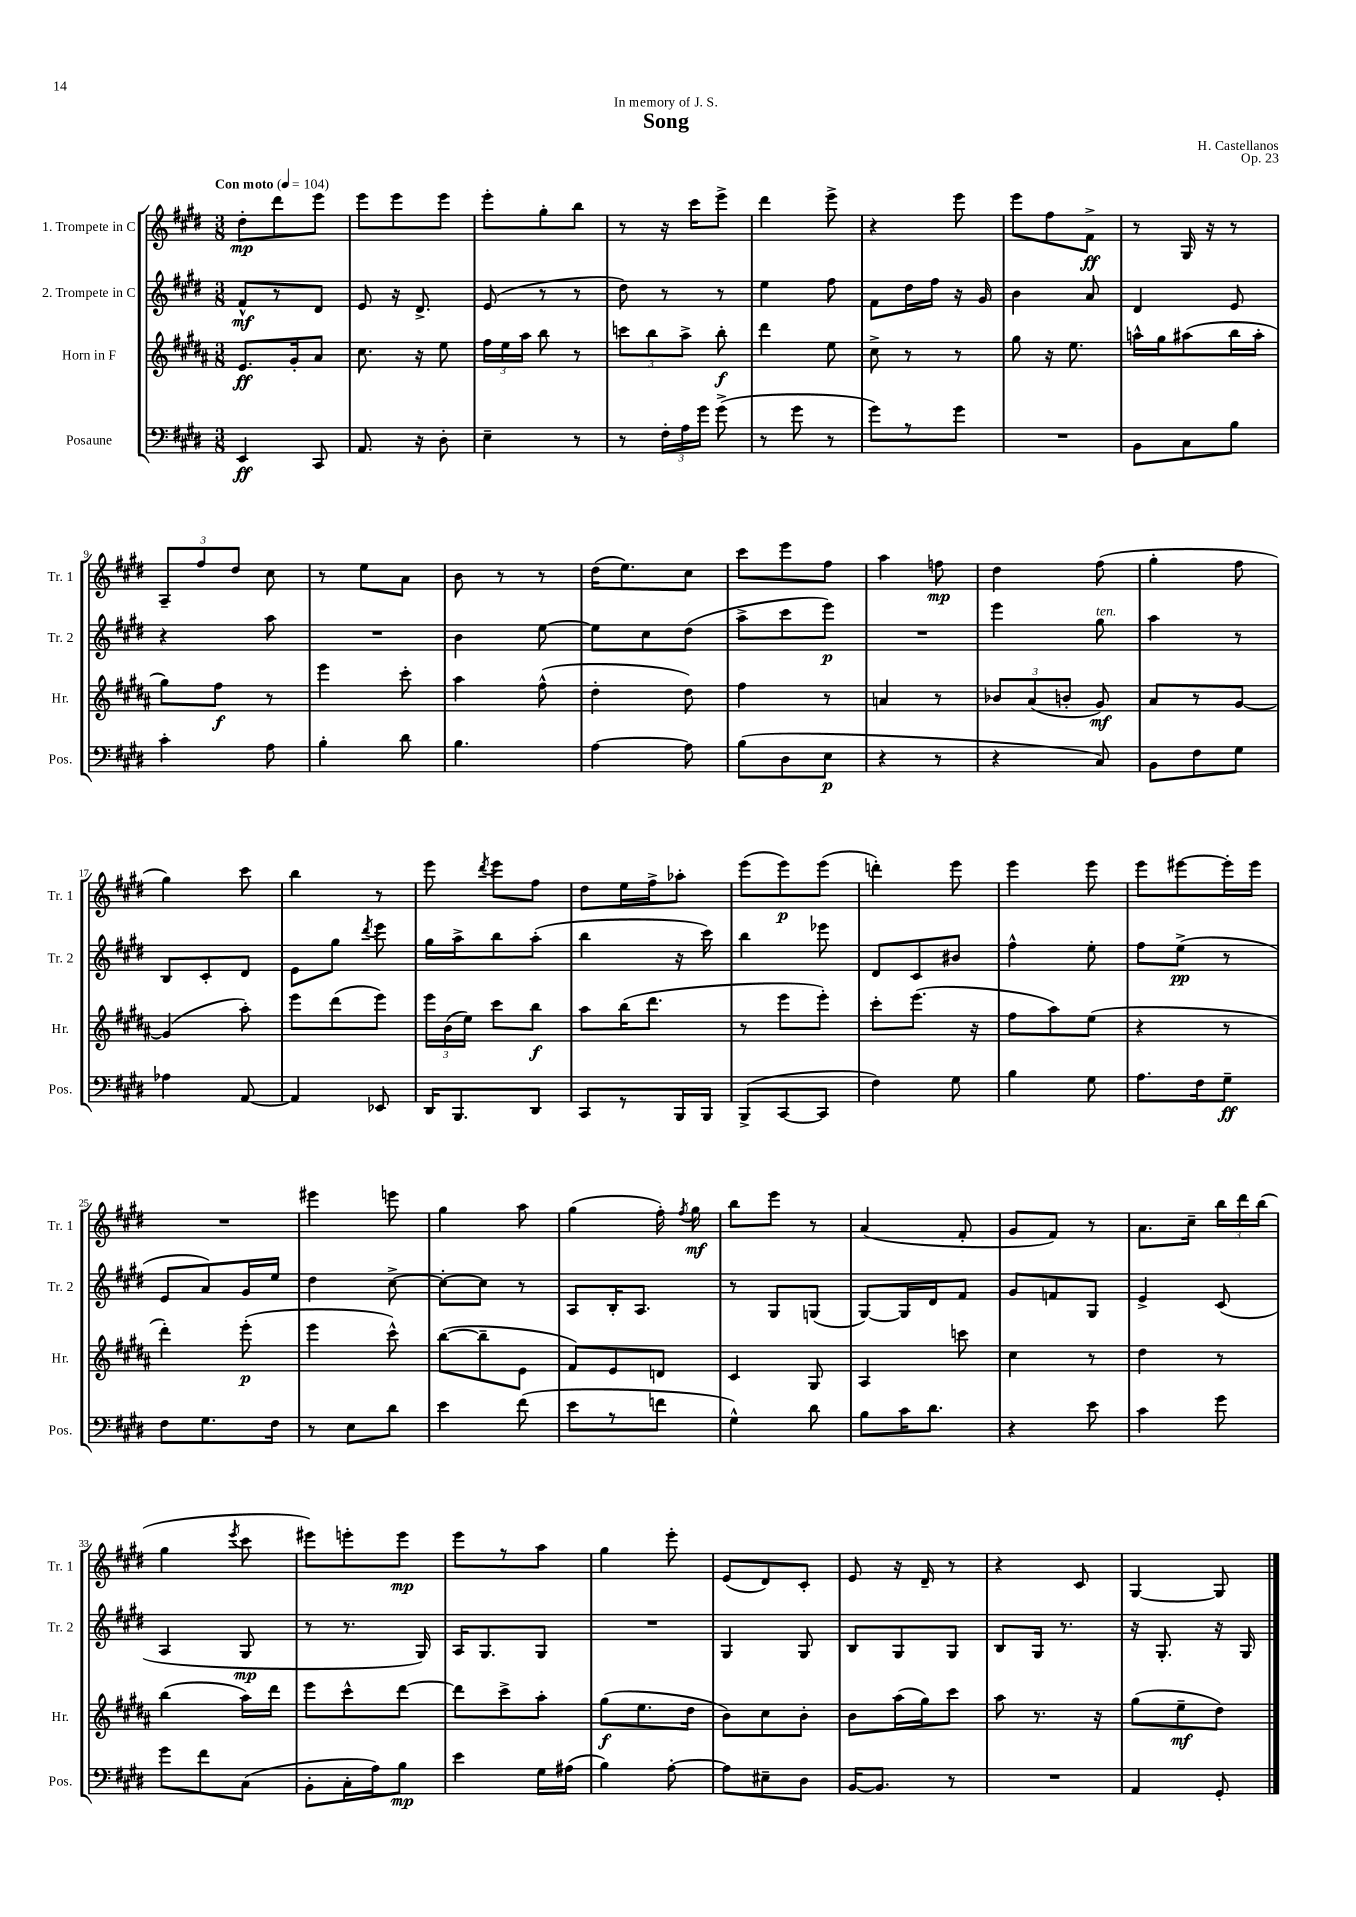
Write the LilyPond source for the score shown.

\header { title = "Song" composer = "H. Castellanos" dedication = "In memory of J. S." opus = "Op. 23" }
<<
\new StaffGroup <<
\new Staff = "s0" \with { instrumentName = "1. Trompete in C" shortInstrumentName = "Tr. 1" } {
    \clef treble \key e \major \numericTimeSignature \time 3/8 \tempo "Con moto" 4 = 104
    \autoBeamOff dis''8[-.\mp dis'''8 e'''8] |
    e'''8[ e'''8 e'''8] |
    e'''8[-. gis''8-. b''8] |
    r8 r16 cis'''16[ e'''8]-> |
    dis'''4 e'''8-> |
    r4 e'''8 |
    e'''8[ fis''8 fis'8]->\ff |
    r8 gis16 r16 r8 |
    \tuplet 3/2 { a8[-- fis''8 dis''8] } cis''8 |
    r8 e''8[ a'8] |
    b'8 r8 r8 |
    dis''16[( e''8.) cis''8] |
    cis'''8[ e'''8 fis''8] |
    a''4 f''8\mp |
    dis''4 fis''8( |
    gis''4-. fis''8 |
    gis''4) cis'''8 |
    b''4 r8 |
    e'''8 \acciaccatura { dis'''8 } e'''8[ fis''8] |
    dis''8[ e''16 fis''16-> aes''8]-. |
    e'''8[( e'''8\p) e'''8]( |
    d'''4-.) e'''8 |
    e'''4 e'''8 |
    e'''8[ eis'''8~ eis'''16-. eis'''16] |
    R4. |
    eis'''4 e'''8 |
    gis''4 a''8 |
    gis''4( fis''16-.) \acciaccatura { fis''8 } gis''16\mf |
    b''8[ e'''8] r8 |
    a'4( fis'8-. |
    gis'8[ fis'8]) r8 |
    a'8.[ cis''16]-- \tuplet 3/2 { b''16[ dis'''16 b''16]( } |
    gis''4 \acciaccatura { e'''8 } cis'''8 |
    eis'''8[) e'''8-. e'''8]\mp |
    e'''8[ r8 a''8] |
    gis''4 e'''8-. |
    e'8[( dis'8) cis'8]-. |
    e'8 r16 dis'16-- r8 |
    r4 cis'8 |
    gis4~ gis8 \bar "|." |
}
\new Staff = "s1" \with { instrumentName = "2. Trompete in C" shortInstrumentName = "Tr. 2" } {
    \clef treble \key e \major \numericTimeSignature \time 3/8
    \autoBeamOff fis'8[-^\mf r8 dis'8] |
    e'8 r16 dis'8.-> |
    e'8( r8 r8 |
    dis''8) r8 r8 |
    e''4 fis''8 |
    fis'8[ dis''16 fis''16] r16 gis'16 |
    b'4 a'8 |
    dis'4 e'8 |
    r4 a''8 |
    R4. |
    b'4 e''8~ |
    e''8[ cis''8 dis''8]( |
    a''8[-> cis'''8 e'''8]\p) |
    R4. |
    e'''4 gis''8^\markup { \italic "ten." } |
    a''4 r8 |
    b8[ cis'8-. dis'8] |
    e'8[ gis''8] \acciaccatura { dis'''8 } e'''8 |
    gis''16[ a''16-> b''8 a''8]-.( |
    b''4 r16 cis'''16) |
    b''4 ees'''8 |
    dis'8[ cis'8 bis'8] |
    fis''4-^ e''8-. |
    fis''8[ e''8]->\pp( r8 |
    e'8[ a'8) gis'16 e''16] |
    dis''4 cis''8~-> |
    cis''8[~-. cis''8] r8 |
    a8[ b16-. a8.] |
    r8 gis8[ g8]( |
    gis8[~) gis16 dis'16 fis'8] |
    gis'8[ f'8 gis8] |
    e'4-> cis'8( |
    a4 gis8\mp |
    r8 r8. gis16) |
    a16[ gis8. gis8] |
    R4. |
    gis4 gis8 |
    b8[ gis8 gis8] |
    b8[ gis16] r8. |
    r16 gis8.-. r16 gis16 \bar "|." |
}
\new Staff = "s2" \with { instrumentName = "Horn in F" shortInstrumentName = "Hr." } {
    \clef treble \key b \major \numericTimeSignature \time 3/8
    \autoBeamOff e'8.[\ff gis'16-. ais'8] |
    cis''8. r16 e''8 |
    \tuplet 3/2 { fis''16[ e''16 ais''16] } b''8 r8 |
    \tuplet 3/2 { c'''8[ b''8 ais''8]-> } b''8-.\f |
    dis'''4 e''8 |
    cis''8-> r8 r8 |
    gis''8 r16 e''8. |
    a''16[-^ gis''16 ais''8( b''16 ais''16]-. |
    gis''8[) fis''8]\f r8 |
    e'''4 cis'''8-. |
    ais''4 fis''8-^( |
    dis''4-. dis''8) |
    fis''4 r8 |
    a'4 r8 |
    \tuplet 3/2 { bes'8[ ais'8( b'8]-. } gis'8\mf) |
    ais'8[ r8 gis'8]~ |
    gis'4( ais''8-.) |
    e'''8[ dis'''8( e'''8]) |
    \tuplet 3/2 { e'''16[ b'16( e''16]) } cis'''8[ b''8]\f |
    ais''8[ b''16( dis'''8.] |
    r8 e'''8[ e'''8]-.) |
    cis'''8[-. e'''8.]( r16 |
    fis''8[ ais''8) e''8]( |
    r4 r8 |
    dis'''4-.) e'''8-.\p( |
    e'''4 cis'''8-^) |
    b''8[~( b''8-- e'8] |
    fis'8[) e'8 d'8] |
    cis'4 gis8 |
    ais4 c'''8 |
    cis''4 r8 |
    dis''4 r8 |
    b''4( ais''16[) dis'''16] |
    e'''8[ cis'''8-^ dis'''8]~ |
    dis'''8[ cis'''8-> ais''8]-. |
    gis''8[\f( e''8. dis''16] |
    b'8[) cis''8 b'8]-. |
    b'8[ ais''16( gis''16) cis'''8] |
    ais''8 r8. r16 |
    gis''8[( e''8--\mf dis''8]) \bar "|." |
}
\new Staff = "s3" \with { instrumentName = "Posaune" shortInstrumentName = "Pos." } {
    \clef bass \key e \major \numericTimeSignature \time 3/8
    \autoBeamOff e,4\ff cis,8 |
    a,8. r16 dis8-. |
    e4-- r8 |
    r8 \tuplet 3/2 { fis16[-. a16 gis'16] } gis'8->( |
    r8 gis'8 r8 |
    gis'8[) r8 gis'8] |
    R4. |
    b,8[ cis8 b8] |
    cis'4-. a8 |
    b4-. dis'8 |
    b4. |
    a4~ a8 |
    b8[( dis8 e8]\p |
    r4 r8 |
    r4 cis8) |
    b,8[ fis8 gis8] |
    aes4 a,8~ |
    a,4 ees,8 |
    dis,16[ b,,8. dis,8] |
    cis,8[ r8 b,,16 b,,16] |
    b,,8[->( cis,8~ cis,8] |
    fis4) gis8 |
    b4 gis8 |
    a8.[ fis16 gis8]--\ff |
    fis8[ gis8. fis16] |
    r8 e8[ dis'8] |
    e'4 fis'8( |
    e'8[ r8 f'8] |
    gis4-^) dis'8 |
    b8[ cis'16 dis'8.] |
    r4 e'8 |
    cis'4 gis'8 |
    gis'8[ fis'8 cis8]( |
    b,8[-. cis16-. a16) b8]\mp |
    e'4 gis16[ ais16]( |
    b4) a8~-. |
    a8[ eis8-- dis8] |
    b,16[~ b,8.] r8 |
    R4. |
    a,4 gis,8-. \bar "|." |
}
>>
>>
